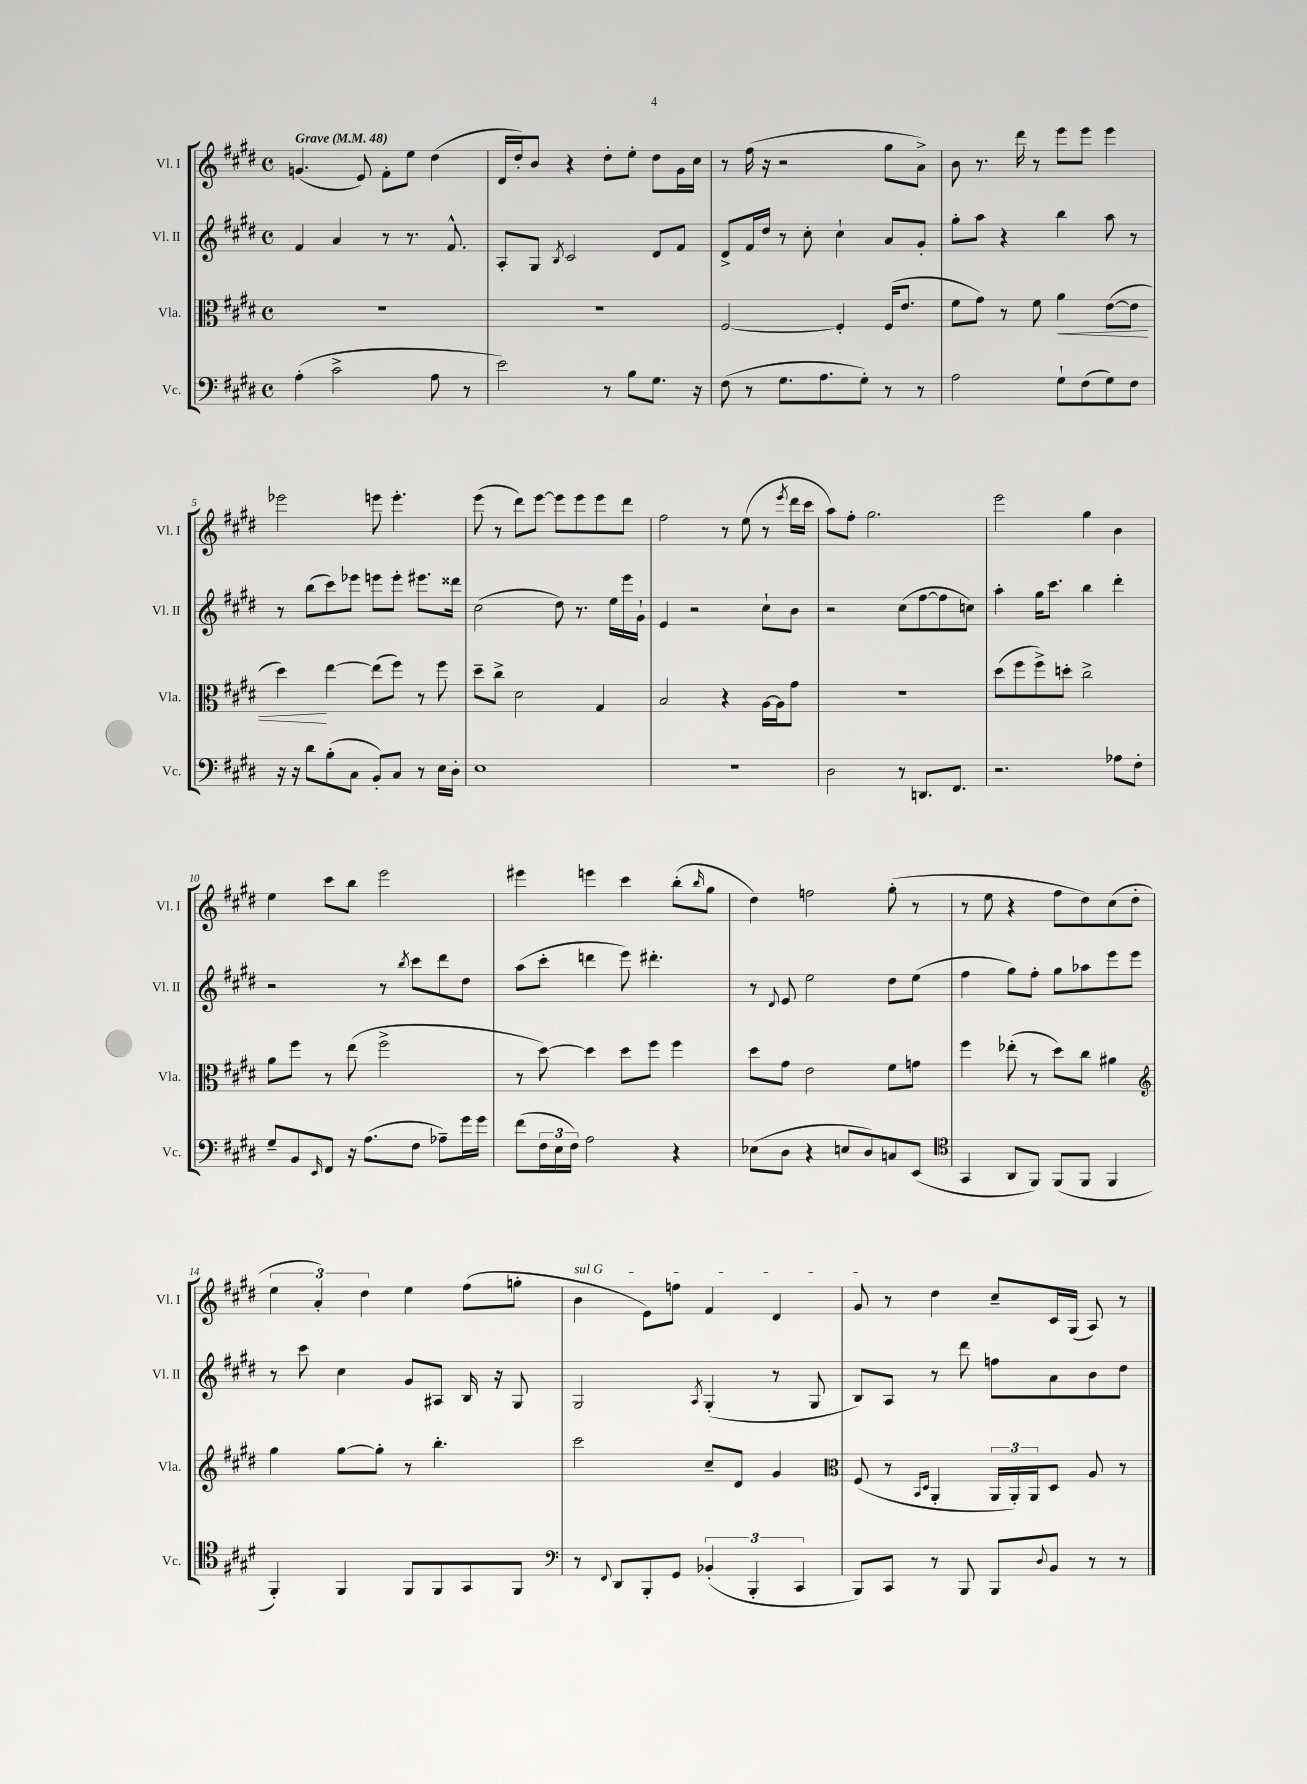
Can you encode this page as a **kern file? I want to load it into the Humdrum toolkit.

**kern	**kern	**kern	**kern
*staff4	*staff3	*staff2	*staff1
*clefF4	*clefC3	*clefG2	*clefG2
*k[f#c#g#d#]	*k[f#c#g#d#]	*k[f#c#g#d#]	*k[f#c#g#d#]
*M4/4	*M4/4	*M4/4	*M4/4
*met(c)	*met(c)	*met(c)	*met(c)
*MM48	*MM48	*MM48	*MM48
(4A'	1r	4f#	(4.g
2c#^	.	4a	.
.	.	.	8e)
.	.	8r	8f#'
.	.	8.r	8ee
8A	.	.	(4dd#
.	.	8.f#^^	.
8r	.	.	.
=	=	=	=
2e)	1r	8A'	16d#
.	.	.	16dd#')
.	.	8G#	8b
.	.	8qB	.
.	.	2c#	4r
8r	.	.	8dd#'
8B	.	.	8ee'
8.G#	.	8d#	8dd#
.	.	8f#	16g#
16r	.	.	16cc#
=	=	=	=
(8F#	[2F#	8d#^	8r
8r	.	16f#	(16ff#
.	.	16dd#	16r
8.G#	.	8r	2r
.	.	8cc#'	.
8.A	.	.	.
.	4F#']	4cc#`	.
8G#')	.	.	.
8r	(16F#	8a	8gg#
.	8.e	.	.
8r	.	8g#'	8a^)
=	=	=	=
2A	8f#	8gg#'	8b
.	8g#)	8aa	8.r
.	8r	4r	.
.	.	.	16ddd#
.	8f#	.	8r
8G#`	4a	4bb	8eee
(8F#	.	.	8eee
8G#)	([8e	8aa	4eee
8F#	8e]	8r	.
=	=	=	=
16r	4dd#)	8r	2eee-
16r	.	.	.
8d#	.	(8bb	.
(8B'	[4ee	8ccc#)	.
8C#	.	8eee-	.
8BB')	(8ee]	8eee	8eee
8C#	8ff#)	8eee'	4.eee'
8r	8r	8.eee#	.
16E	8ff#	.	.
16D#'	.	16ddd##	.
=	=	=	=
1E	8dd#~	(2cc#	(8eee
.	8cc#^	.	8r
.	2d#	.	8ddd#)
.	.	.	[8eee
.	.	8dd#)	8eee]
.	.	8.r	8eee
.	4G#	.	8eee
.	.	16ee	.
.	.	16eee	8ddd#
.	.	16g#`	.
=	=	=	=
1r	2B	4e	2ff#
.	.	2r	.
.	4r	.	8r
.	.	.	(8ee
.	[16A	8cc#`	8r
.	16A]	.	.
.	.	.	8qeee
.	8g#	8b	16ddd#
.	.	.	16ccc#
=	=	=	=
2D#	1r	2r	8aa)
.	.	.	8ff#'
.	.	.	2.gg#
8r	.	(8cc#	.
8.DD	.	[8ff#	.
.	.	8ff#]	.
8.FF#	.	.	.
.	.	8cc)	.
=	=	=	=
2.r	(8dd#	4aa'	2eee
.	8ff#	.	.
.	8ff#^)	16gg#	.
.	.	8.ccc#	.
.	8dd'	.	.
.	2cc#^	4bb	4gg#
8A-	.	4ddd#'	4b
8F#'	.	.	.
=	=	=	=
8G#~	8a	2r	4ee
8BB	8ff#	.	.
16qqEE	.	.	.
8FF#	8r	.	8ccc#
16r	(8ee	.	8bb
(8.A	.	.	.
.	2ff#^	8r	2eee
.	.	8qbb	.
8F#	.	8ccc#	.
8A-~)	.	8ddd#	.
16g#	.	8dd#	.
16g#	.	.	.
=	=	=	=
(8f#	8r	(8aa	4eee#
24F#	[8dd#)	8ccc#'	.
24E	.	.	.
24F#)	.	.	.
2A	4dd#]	4ddd	4eee
.	8dd#	8eee)	4ccc#
.	8ff#	4.ddd#'	.
4r	4ff#	.	(8bb'
.	.	.	16qqbb
.	.	.	8gg#
=	=	=	=
(8E-	8dd#	8r	4dd#)
.	.	8qqd#	.
8D#	8g#	8e	.
4r	2e	2ee	2ff
8E	.	.	.
8D#)	.	.	.
8C	8f#	8dd#	(8gg#'
(8EE	8g	(8ee	8r
=	=	=	=
*clefC4	*	*	*
4GG#	4ff#	4ff#	8r
.	.	.	8ee
8AA	(8ee-'	8gg#)	4r
8FF#)	8r	8ff#'	.
(8FF#	8dd#)	8gg#	8ff#
8FF#	8cc#	8aa-	8dd#)
4FF#	4a#	8eee	(8cc#
.	.	8eee	8dd#'
=	=	=	=
*	*clefG2	*	*
4FF#')	4gg#	8r	6ee
.	.	8ccc#	.
.	.	.	6a')
4FF#	[8gg#	4cc#	.
.	.	.	6dd#
.	8gg#']	.	.
8FF#	8r	8g#	4ee
8FF#	4.bb'	8A#	.
8GG#	.	16B	(8ff#
.	.	16r	.
8FF#	.	8G#	8gg'
=	=	=	=
*clefF4	*	*	*
8r	2ccc#	2G#	4b
8qqFF#	.	.	.
8DD#	.	.	.
8BBB'	.	.	8e)
8GG#	.	.	8ff
.	.	8qA	.
(6BB-'	8cc#~	(4G#'	4f#
.	8d#	.	.
6BBB'	.	.	.
.	4g#	8r	4d#
6CC#	.	.	.
.	.	8G#	.
=	=	=	=
*	*clefC3	*	*
8BBB)	(8F#	8B)	8g#
8CC#	8r	8A	8r
.	16qqBB	.	.
.	16qqD#	.	.
8r	4AA'	8r	4dd#
8BBB	.	8ddd#	.
8BBB	24AA	8ff	8cc#~
.	24AA')	.	.
.	24AA	.	.
8qqD#	.	.	.
8BB	8D#	8a	16c#
.	.	.	(16G#
8r	8A	8b	8A)
8r	8r	8dd#	8r
==	==	==	==
*-	*-	*-	*-
